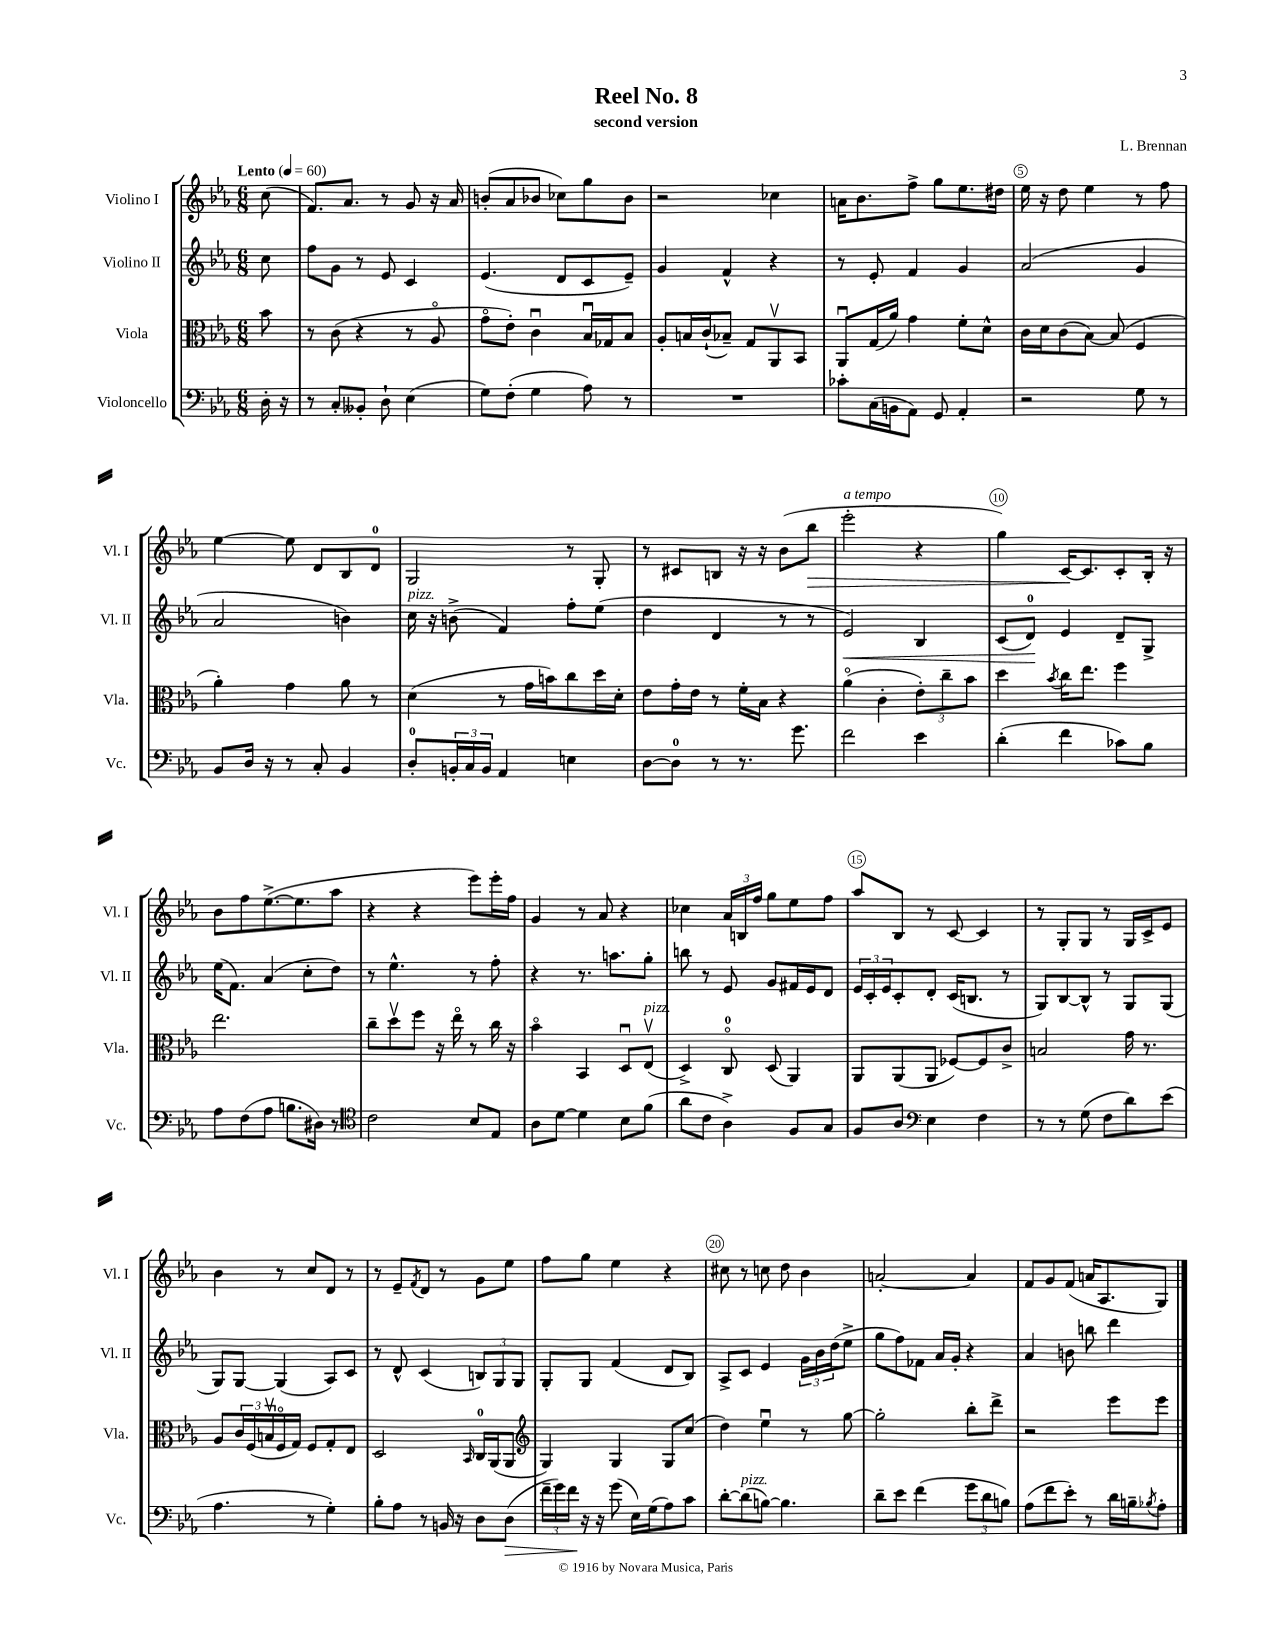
\header { title = "Reel No. 8" composer = "L. Brennan" subtitle = "second version" }
<<
\new StaffGroup <<
\new Staff = "s0" \with { instrumentName = "Violino I" shortInstrumentName = "Vl. I" } {
    \clef treble \key ees \major \numericTimeSignature \time 6/8 \partial 8 \tempo "Lento" 4 = 60
    c''8( |
    f'8.) aes'8. r8 g'8 r16 aes'16 |
    b'8-.( aes'8 bes'8 ces''8) g''8 bes'8 |
    r2 ces''4 |
    a'16 bes'8. f''8-> g''8 ees''8. dis''16 |
    ees''16 r16 d''8 ees''4 r8 f''8 |
    ees''4~ ees''8 d'8 bes8 d'8-0 |
    g2 r8 g8-. |
    r8 cis'8 b8 r16 r16 bes'8( bes''8\> |
    ees'''2-.^\markup { \italic "a tempo" } r4 |
    g''4) c'16~\! c'8. c'8-. bes16-. r16 |
    bes'8 f''8 ees''8.~->( ees''8. aes''8 |
    r4 r4 ees'''8) ees'''16-. f''16 |
    g'4 r8 aes'8 r4 |
    ces''4 \tuplet 3/2 { aes'16 b16 f''16 } g''8 ees''8 f''8 |
    aes''8 bes8 r8 c'8~ c'4 |
    r8 g8-. g8 r8 g16 c'16-> ees'8 |
    bes'4 r8 c''8 d'8 r8 |
    r8 ees'8-- \acciaccatura { f'8 } d'8 r8 g'8 ees''8 |
    f''8 g''8 ees''4 r4 |
    cis''8 r8 c''8 d''8 bes'4 |
    a'2~-. a'4 |
    f'8 g'8 f'8( a'16 aes8. g8) \bar "|." |
}
\new Staff = "s1" \with { instrumentName = "Violino II" shortInstrumentName = "Vl. II" } {
    \clef treble \key ees \major \numericTimeSignature \time 6/8 \partial 8
    c''8 |
    f''8 g'8 r8 ees'8 c'4 |
    ees'4.( d'8 c'8 ees'8--) |
    g'4 f'4-^ r4 |
    r8 ees'8-. f'4 g'4 |
    aes'2( g'4 |
    aes'2 b'4) |
    c''16^\markup { \italic "pizz." } r16 b'8->( f'4) f''8-. ees''8( |
    d''4 d'4 r8 r8 |
    ees'2\<) bes4 |
    c'8( d'8-0\!) ees'4 d'8-- g8-> |
    ees''16( f'8.) aes'4( c''8-. d''8) |
    r8 ees''4.-^ r8 f''8-. |
    r4 r8. a''8. g''8-. |
    b''8 r8 ees'8 g'8 fis'16 ees'16 d'8 |
    \tuplet 3/2 { ees'16 c'16-. ees'16 } c'8-. d'8-. c'16( b8. r8 |
    g8) bes8~ bes8-^ r8 g8 g8( |
    g8) g8~ g4( aes8) c'8 |
    r8 d'8-^ c'4( \tuplet 3/2 { b8) g8 g8 } |
    g8-. g8 f'4( d'8 bes8) |
    aes8-> c'8 ees'4 \tuplet 3/2 { g'16 bes'16 d''16( } ees''8-> |
    g''8 f''8) fes'8 aes'16 g'16-. r4 |
    aes'4 b'8 b''8 d'''4 \bar "|." |
}
\new Staff = "s2" \with { instrumentName = "Viola" shortInstrumentName = "Vla." } {
    \clef alto \key ees \major \numericTimeSignature \time 6/8 \partial 8
    bes'8 |
    r8 c'8( r4 r8 aes8\flageolet |
    g'8\flageolet ees'8-.) c'4\downbow bes16\downbow ges16 bes8 |
    aes8-. b16 c'16-!( bes8--) g8 aes,8\upbow bes,8 |
    aes,8\downbow g16( aes'16) g'4 f'8-. d'8-^ |
    c'16 d'16 c'8( bes8~) bes8( f4 |
    aes'4-.) g'4 aes'8 r8 |
    d'4( r8 g'16 b'16) c''8 d''16 d'16-. |
    ees'8 g'16-. ees'16 r8 f'16-. bes16 r4 |
    aes'4\flageolet( c'4-. \tuplet 3/2 { ees'8-.) c''8-- bes'8 } |
    d''4 \acciaccatura { bes'8 } c''16 ees''8. f''4 |
    ees''2. |
    c''8-- d''8\upbow f''8 r16 ees''16\flageolet r8 c''16 r16 |
    bes'4\flageolet bes,4 d8\downbow ees8\upbow^\markup { \italic "pizz." }( |
    d4->) c8-0\flageolet d8( aes,4) |
    aes,8 aes,8( aes,8 fes8~) fes8 c'8-> |
    b2 g'16 r8. |
    aes8 \tuplet 3/2 { c'16 f16( b16\upbow } f16\flageolet g16) f8 g8-. ees8 |
    d2 \grace { bes,16 } c16-0 aes,16( aes,8 |
    \clef treble g4) g4 g8 c''8( |
    d''4) ees''4\downbow r8 g''8~ |
    g''2-. bes''8-. d'''8-> |
    r2 ees'''8 ees'''8 \bar "|." |
}
\new Staff = "s3" \with { instrumentName = "Violoncello" shortInstrumentName = "Vc." } {
    \clef bass \key ees \major \numericTimeSignature \time 6/8 \partial 8
    d16-. r16 |
    r8 c8-. beses,8-. d8-! ees4( |
    g8) f8-.( g4 aes8) r8 |
    R2. |
    ces'8-. c16( b,16 aes,8) g,8 aes,4-. |
    r2 g8 r8 |
    bes,8 d16 r16 r8 c8-. bes,4 |
    d8-0-. \tuplet 3/2 { b,16-. c16 b,16 } aes,4 e4 |
    d8~ d8-0 r8 r8. g'8. |
    f'2 ees'4 |
    d'4-.( f'4 ces'8) bes8 |
    aes8 f8( aes8 b8. dis16) r8 |
    \clef tenor c'2 bes8 ees8 |
    aes8 d'8~ d'4 bes8 f'8( |
    aes'8 c'8 aes4->) f8 g8 |
    f8 aes8 \clef bass ees4 f4 |
    r8 r8 g8( f8 d'8) ees'8( |
    aes4. r8 g4-.) |
    bes8-. aes8 r8 b,16 r16 d8 d8\>( |
    \tuplet 3/2 { f'16-- g'16) f'16\! } r16 r16 g'8( ees16) g16( aes8) c'8 |
    d'8~-. d'8^\markup { \italic "pizz." }( b8~) b4. |
    d'8-- ees'8 f'4( \tuplet 3/2 { g'8 d'8 b8) } |
    aes8( f'8 ees'8-.) r8 d'16 b16-- \acciaccatura { bes8 } aes8-. \bar "|." |
}
>>
>>
\layout { \context { \Score \override BarNumber.break-visibility = ##(#f #t #t) barNumberVisibility = #(every-nth-bar-number-visible 5) \override BarNumber.stencil = #(make-stencil-circler 0.1 0.3 ly:text-interface::print) } }
